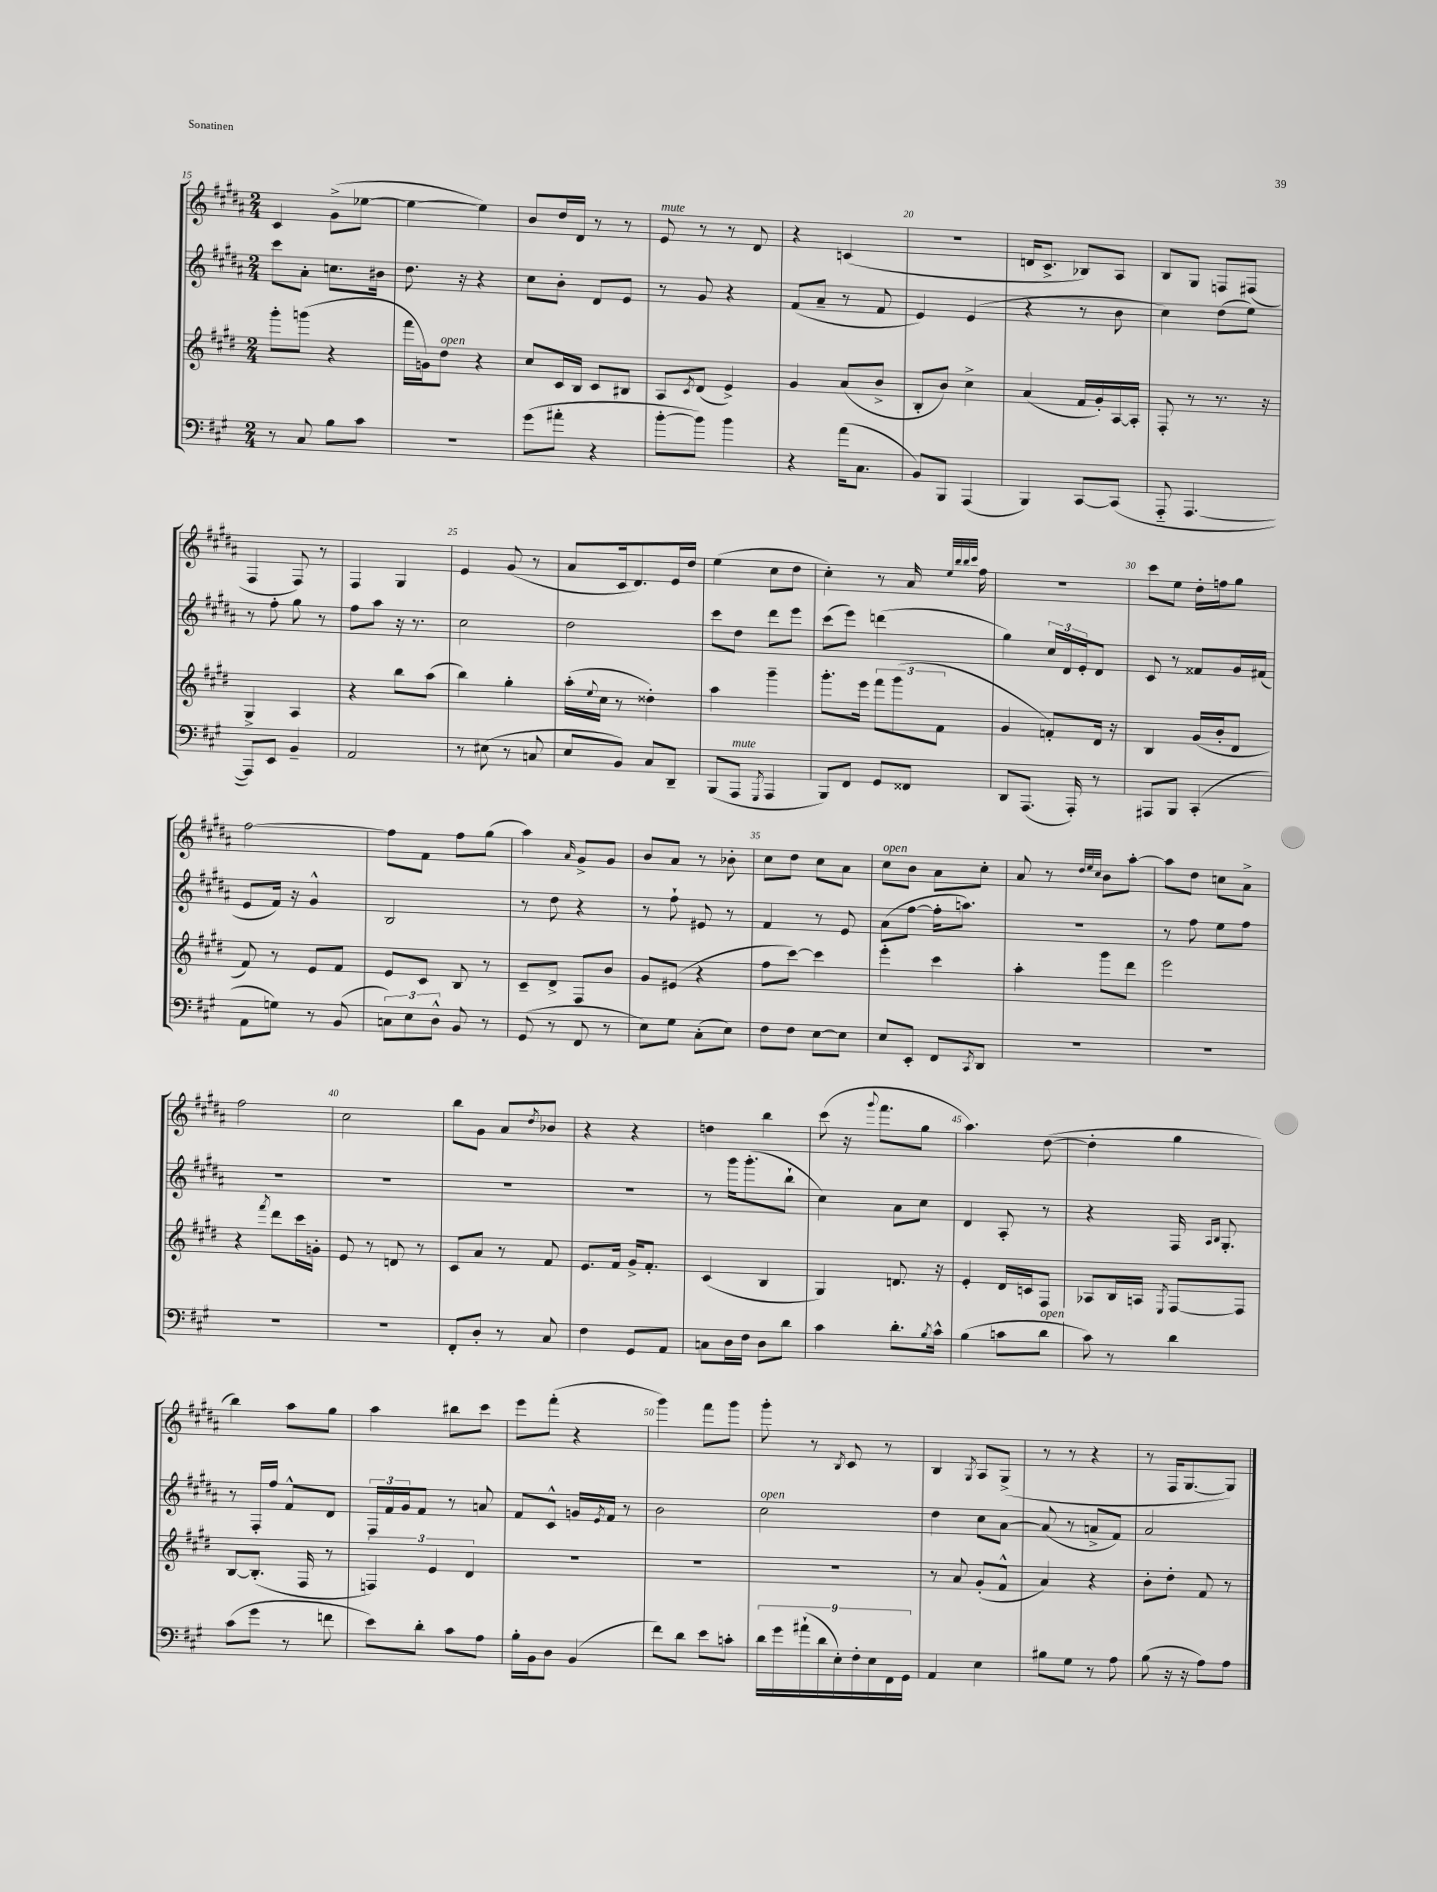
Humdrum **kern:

**kern	**kern	**kern	**kern
*part4	*part3	*part2	*part1
*staff4	*staff3	*staff2	*staff1
*clefF4	*clefG2	*clefG2	*clefG2
*k[f#c#g#]	*k[f#c#g#d#]	*k[f#c#g#d#a#]	*k[f#c#g#d#a#]
*M2/4	*M2/4	*M2/4	*M2/4
=15	=15	=15	=15
8r	8ggg#'\L	8ccc#\L	4c#/
8C#/	(8gggn\J	8a#'\J	.
8B\L	4r	8.ccn\L	(8g#^\L
8c#\J	.	.	[8ee-X\J
.	.	16b#X\Jk	.
=16	=16	=16	=16
2r	16fff#\LL	8.dd#\	4ee-\_
.	16gn\J)	.	.
!	!LO:TX:a:i:t=open	!	!
.	8dd#\J	.	.
.	.	16r	.
.	4r	4r	4ee-\])
=17	=17	=17	=17
(8g#\L	8cc#/L	8cc#\L	8b/L
8a#X'\J	16c#/L	8b'\J	16dd#/L
.	16B/JJ	.	16d#/JJ
4r	8c#/L	8d#/L	8r
.	8B#X/J	8e/J	8r
=18	=18	=18	=18
!	!	!	!LO:TX:a:i:t=mute
[8b'\L	8A/L	8r	8e/
.	8qc#/	.	.
8b\J])	(8d#/J	8g#/	8r
4b\	4e^/)	4r	8r
.	.	.	8d#/
=19	=19	=19	=19
4r	4g#/	(8f#/L	4r
.	.	8a#~/J	.
(16a\KL	(8a/L	8r	(4cn/
8.C#\J	.	.	.
.	8b^/J	8f#/	.
=20	=20	=20	=20
8BB/L)	8B'/L	4e/)	2r
8BBB/J	8b/J)	.	.
(4AAA/	4cc#^\	(4e/	.
=21	=21	=21	=21
4BBB/)	(4a/	4r	16dn/KL
.	.	.	8.c#^/J
[8CC#/L	16f#/LL	8r	8B-X/L)
.	16g#'/)	.	.
(8CC#/J]	[16A/	8b\	8A#/J
.	16A'/JJ]	.	.
=22	=22	=22	=22
8AAA/	8F#'/	4cc#\)	8B/L
[4.AAA/	8r	.	8G#/J
.	8.r	(8dd#\L	8Fn/L
.	.	8ee\J)	(8F#X/J
.	16r	.	.
!!LO:LB:g=z
=23	=23	=23	=23
8AAA/L])	4G#^/	8r	4F#/
8EE/J	.	8ff#'\	.
4BB~/	4A/	8gg#\	8F#/)
.	.	8r	8r
=24	=24	=24	=24
2AA/	4r	8ff#\L	4F#/
.	.	8aa#\J	.
.	8bb\L	16r	4G#/
.	.	8.r	.
.	(8aa\J	.	.
=25	=25	=25	=25
8r	4bb\)	2cc#\	4e/
(8E#X\	.	.	.
8r	4gg#'\	.	(8g#/
8Cn/	.	.	8r
=26	=26	=26	=26
8E/L	(16aa'\LL	2dd#\	8a#/L
.	8qqee/	.	.
.	16cc#\JJ	.	.
8BB/J)	8r	.	16c#/k
.	.	.	8.d#/)
8C#/L	4dd##X'\)	.	.
8DD~/J	.	.	16e/L
.	.	.	16dd#/JJ
=27	=27	=27	=27
(8BBB/L	4aa\	8ccc#\L	(4ee\
!LO:TX:a:i:t=mute	!	!	!
8AAA/J	.	8dd#\J	.
8qGGG#/	.	.	.
4AAA/	4ggg#~\	8ddd#\L	8cc#\L
.	.	8eee\J	8dd#\J
=28	=28	=28	=28
8BBB/L)	8.ggg#'\L	(8ccc#\L	4cc#'\)
8FF#/J	.	8eee\J)	.
.	16eee\Jk	.	.
8GG#/L	12fff#\L	(4dddn\	8r
.	(12ggg#\	.	.
8FF##X/J	.	.	16a#/
.	12f#\J	.	.
.	.	.	32qqee/LLL
.	.	.	32qqbb/
.	.	.	32qqbb/
.	.	.	32qqccc#/JJJ
.	.	.	16ff#\
=29	=29	=29	=29
8DD/L	4g#/	4gg#\)	2r
(8.AAA/J	.	.	.
.	8fn'/L)	24cc#/LL	.
.	.	24d#/	.
16AAA'/)	.	.	.
.	.	24e'/J	.
8r	16d#/Jk	8d#/J	.
.	16r	.	.
=30	=30	=30	=30
8AAA#X/L	4B/	8c#/	8ccc#\L
8BBB/J	.	8r	8ee\J
(4CC#'/	(16g#/LL	8f##X/L	16dd#'\LL
.	16b'/J	.	16ffn\J
.	8d#/J	16g#/L	8gg#\J
.	.	(16f#X/JJ	.
!!LO:LB:g=z
=31	=31	=31	=31
8AA\L	8f#/)	8e/L	[2ff#\
8Gn\J)	8r	16f#/Jk)	.
.	.	16r	.
8r	8e/L	4g#^^/	.
(8BB/	8f#/J	.	.
=32	=32	=32	=32
12Cn\L)	8e/L	2B/	8ff#\L]
12E\	.	.	.
.	8c#/J	.	8f#\J
12D^^\J	.	.	.
8BB/	8B/	.	8ff#\L
8r	8r	.	(8gg#\J
=33	=33	=33	=33
(8GG#/	8c#~/L	8r	4aa#\)
8r	8d#^/J	8dd#\	.
.	.	.	16qqa#/
8FF#/	8F#/L	4r	8g#^/L
8r	8b/J	.	8g#/J
=34	=34	=34	=34
8E\L)	8g#/L	8r	8b/L
8G#\J	(8e#X/J	8ff#`\	8a#/J
(8C#'\L	4r	8e#X/	8r
8E\J)	.	8r	8b-X'\
=35	=35	=35	=35
8F#\L	8ff#\L	4f#/	8cc#\L
8F#\J	[8ccc#\J)	.	8dd#\J
[8E\L	4ccc#\]	8r	8cc#\L
8E\J]	.	8e/	8a#\J
=36	=36	=36	=36
!	!	!	!LO:TX:a:i:t=open
8E/L	4eee'\	(8a#\L	8cc#\L
8EE'/J	.	[8ff#\J	8b\J
8FF#/L	4ccc#\	16ff#'\KL]	8a#\L
.	.	8.aan\J)	.
8qCC#/	.	.	.
8DD/J	.	.	8cc#'\J
=37	=37	=37	=37
2r	4aa'\	2r	8a#/
.	.	.	8r
.	.	.	32qqdd#/LLL
.	.	.	32qqee/
.	.	.	32qqcc#/JJJ
.	8ggg#\L	.	8b\L
.	8ddd#\J	.	[8aa#'\J
=38	=38	=38	=38
2r	2eee\	8r	8aa#\L]
.	.	8ff#\	8dd#\J
.	.	8ee\L	8ccn\L
.	.	8ff#\J	8a#^\J
!!LO:LB:g=z
=39	=39	=39	=39
2r	4r	2r	2ff#\
.	8qfff#/	.	.
.	8ddd#\L	.	.
.	16ccc#\L	.	.
.	16gn'\JJ	.	.
=40	=40	=40	=40
2r	8e/	2r	2cc#\
.	8r	.	.
.	8dn/	.	.
.	8r	.	.
=41	=41	=41	=41
8FF#'/L	8c#/L	2r	8bb\L
8D'/J	8a/J	.	8g#\J
8r	8r	.	8a#/L
.	.	.	8qdd#/
8C#/	8f#/	.	8b-X/J
=42	=42	=42	=42
4F#\	8.e/L	2r	4r
.	16f#/Jk	.	.
8GG#/L	16g#^/KL	.	4r
.	8.f#'/J	.	.
8AA/J	.	.	.
=43	=43	=43	=43
8Cn\L	(4c#/	8r	4ddn\
16D\L	.	16ggg#\KL	.
16F#\JJ	.	(8.ggg#'\	.
8D\L	4B/	.	4bb\
8d\J	.	8bb`\J	.
=44	=44	=44	=44
4c#\	4G#/)	4cc#\)	(8ccc#\
.	.	.	16r
.	.	.	8qqggg#/
.	.	.	8.fff#\L
8.d'\L	8.dn/	8a#\L	.
.	.	8cc#\J	8gg#\J
8qB/	.	.	.
16c#^^\Jk	16r	.	.
=45	=45	=45	=45
(4B\	4e'/	4d#/	4.aa#\)
8cn\L	16d#/LL	8A#'/	.
.	16cn/J	.	.
!LO:TX:a:i:t=open	!	!	!
8d\J	8F#/J	8r	([8dd#\
=46	=46	=46	=46
8c#\)	8A-X/L	4r	4dd#'\]
8r	16B/L	.	.
.	16An/JJ	.	.
.	8qE/	.	.
4d\	[8F#/L	16F#/	4gg#\
.	.	16qqA#/LL	.
.	.	16qqB/JJ	.
.	.	8.G#'/	.
.	8F#/J]	.	.
!!LO:LB:g=z
=47	=47	=47	=47
(8c#\L	[8B/L	8r	4bb\)
8g#\J	(8.B'/J]	16F#'/LL	.
.	.	16ff#/JJ	.
8r	.	8f#^^/L	8aa#\L
.	16F#/	.	.
8fn\	8r	8d#/J	8gg#\J
=48	=48	=48	=48
8e\L)	6Fn/)	24F#/LL	4aa#\
.	.	24f#/	.
.	.	24g#/J	.
8d'\J	.	8f#/J	.
.	6e/	.	.
8c#\L	.	8r	8bb#X\L
.	6d#/	.	.
8A\J	.	8an/	8ccc#\J
=49	=49	=49	=49
16B'\LL	2r	8f#/L	8eee\L
16BB\J	.	.	.
8D\J	.	8c#^^/J	(8fff#'\J
(4BB/	.	16gn/LL	4r
.	.	8qe/	.
.	.	16f#/JJ	.
.	.	8r	.
=50	=50	=50	=50
8f#\L)	2r	2b\	4ggg#\)
8d\J	.	.	.
8e\L	.	.	8fff#\L
8cn'\J	.	.	8ggg#\J
=51	=51	=51	=51
!	!	!LO:TX:a:i:t=open	!
18d\LL	2r	2cc#\	8ggg#'\
18g#\	.	.	.
(18a#X`\	.	.	.
.	.	.	8r
18d\	.	.	.
18E'\)	.	.	.
.	.	.	8qB/
.	.	.	8c#/
18F#'\	.	.	.
18E\	.	.	.
.	.	.	8r
18FF#\	.	.	.
18GG#\JJ	.	.	.
=52	=52	=52	=52
4AA/	8r	4dd#\	4B/
.	8a/	.	.
.	.	.	8qG#/
4E\	(8g#'/L	8cc#\L	8A#/L
.	8f#^^/J	[8a#\J	(8G#^/J
=53	=53	=53	=53
8B#X\L	4a/)	(8a#/]	8r
8G#\J	.	8r	8r
8r	4r	8an^/L	4r
8A\	.	8f#/J)	.
=54	=54	=54	=54
(8B\	8b'\L	2a#/	8r
16r	8dd#'\J	.	16F#/KL
16r	.	.	[8.G#/
8A\L)	8f#/	.	.
8A\J	8r	.	8G#/J])
==	==	==	==
*-	*-	*-	*-
